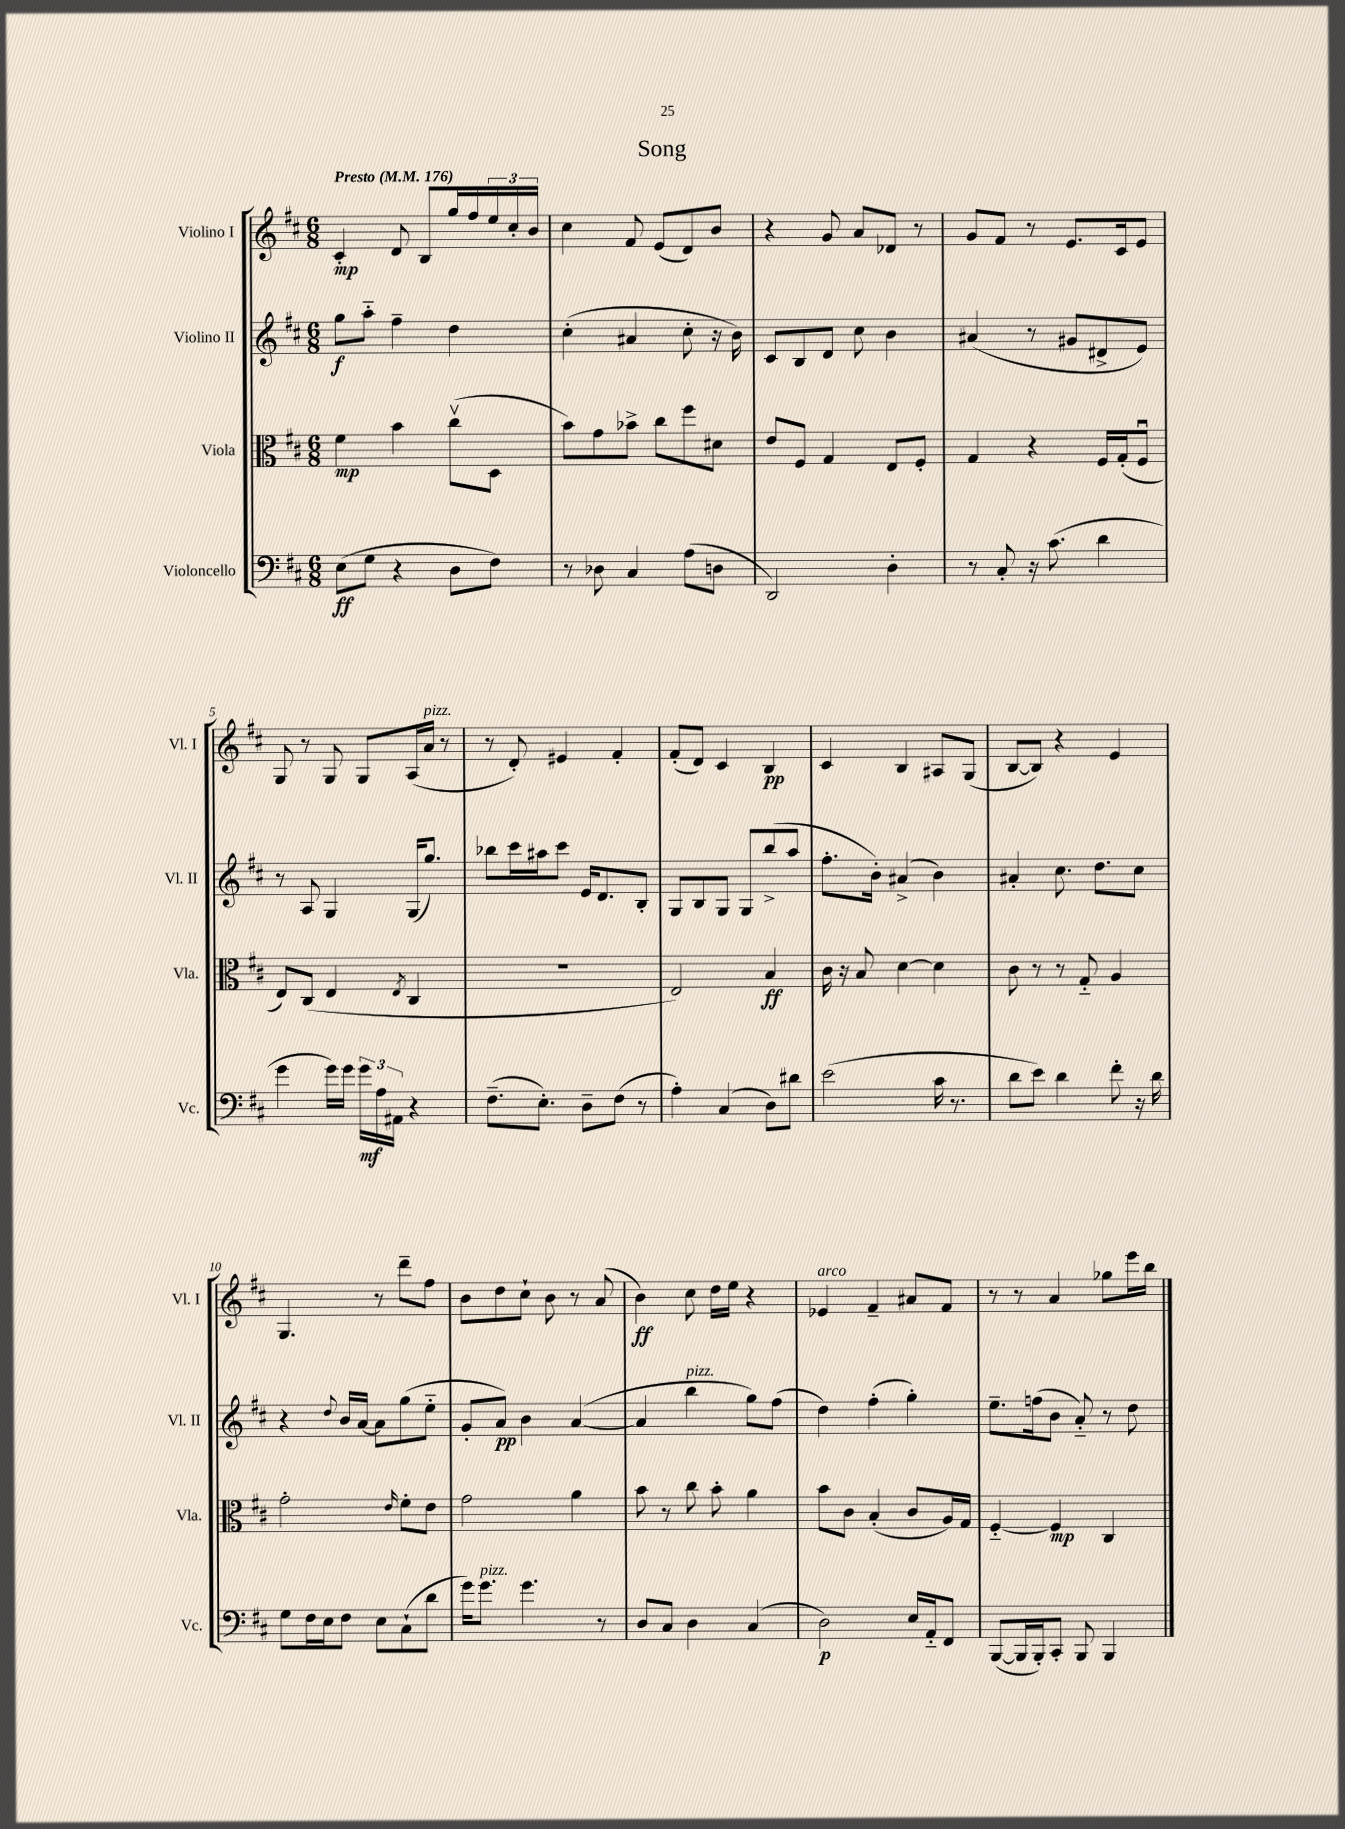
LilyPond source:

\header { title = "Song" }
<<
\new StaffGroup <<
\new Staff = "s0" \with { instrumentName = "Violino I" shortInstrumentName = "Vl. I" } {
    \clef treble \key d \major \numericTimeSignature \time 6/8 \tempo "Presto" 4 = 176
    cis'4-.\mp d'8 b8 g''16 fis''16 \tuplet 3/2 { e''16 cis''16-. b'16 } |
    cis''4 fis'8 e'8( d'8) b'8 |
    r4 g'8 a'8 des'8 r8 |
    g'8 fis'8 r8 e'8. cis'16 e'8 |
    g8 r8 g8 g8 a16( a'16^\markup { \italic "pizz." } r8 |
    r8 d'8-.) eis'4 fis'4-. |
    fis'8-.( d'8) cis'4 b4\pp |
    cis'4 b4 ais8 g8( |
    b8~ b8) r4 e'4 |
    g4. r8 d'''8-- fis''8 |
    b'8 d''8 cis''8-! b'8 r8 a'8( |
    b'4\ff) cis''8 d''16 e''16 r4 |
    ees'4^\markup { \italic "arco" } fis'4-- ais'8 fis'8 |
    r8 r8 a'4 ges''8 e'''16 b''16 \bar "|." |
}
\new Staff = "s1" \with { instrumentName = "Violino II" shortInstrumentName = "Vl. II" } {
    \clef treble \key d \major \numericTimeSignature \time 6/8
    g''8\f a''8-_ fis''4-- d''4 |
    cis''4-.( ais'4 cis''8-. r16 b'16) |
    cis'8 b8 d'8 cis''8 b'4 |
    ais'4( r8 gis'8 dis'8-> e'8) |
    r8 a8 g4 g16( g''8.) |
    bes''8 cis'''16 ais''16 cis'''8 e'16 d'8. b8-. |
    g8 b8 g8 g8 b''8->( a''8 |
    fis''8.-. b'16-.) ais'4->( b'4) |
    ais'4-. cis''8. d''8. cis''8 |
    r4 \appoggiatura { d''8 } b'16 a'16~ a'8 g''8( e''8-_ |
    g'8-. a'8\pp) b'4 a'4~( |
    a'4 b''4^\markup { \italic "pizz." } g''8) fis''8( |
    d''4) fis''4-.( g''4-.) |
    e''8.-- f''16( b'8 a'8-_) r8 d''8 \bar "|." |
}
\new Staff = "s2" \with { instrumentName = "Viola" shortInstrumentName = "Vla." } {
    \clef alto \key d \major \numericTimeSignature \time 6/8
    fis'4\mp b'4 cis''8\upbow( d8 |
    b'8) g'8 bes'8-> cis''8 fis''8 dis'8 |
    e'8 fis8 g4 e8 fis8-. |
    g4 r4 fis16 g16-.( fis8\downbow |
    e8) cis8( e4 \acciaccatura { e8 } cis4 |
    R2. |
    e2) b4\ff |
    cis'16 r16 b8 d'4~ d'4 |
    cis'8 r8 r8 g8-_ a4 |
    g'2-. \grace { e'16 } fis'8-. e'8 |
    g'2 a'4 |
    b'8 r8 cis''8 b'8-. a'4 |
    b'8 cis'8 b4-.( cis'8 a16) g16 |
    fis4~-_ fis4\mp cis4 \bar "|." |
}
\new Staff = "s3" \with { instrumentName = "Violoncello" shortInstrumentName = "Vc." } {
    \clef bass \key d \major \numericTimeSignature \time 6/8
    e8\ff( g8 r4 d8 fis8) |
    r8 des8 cis4 a8( d8 |
    d,2) d4-. |
    r8 cis8-. r16 cis'8.( d'4 |
    g'4 g'16) g'16 \tuplet 3/2 { g'16\mf a16 ais,16 } r4 |
    fis8.--( e8.-.) d8-- fis8( r8 |
    a4-.) cis4( d8) dis'8 |
    e'2( cis'16 r8. |
    d'8 e'8) d'4 fis'8-. r16 d'16 |
    g8 fis16 e16 fis8 e8 cis8-!( d'8 |
    g'16) g'8.^\markup { \italic "pizz." } g'4. r8 |
    d8 cis8 d4 cis4( |
    d2\p) e16 a,16-_ fis,8 |
    b,,8~( b,,16 b,,16-.) cis,8-. b,,8 b,,4 \bar "|." |
}
>>
>>
